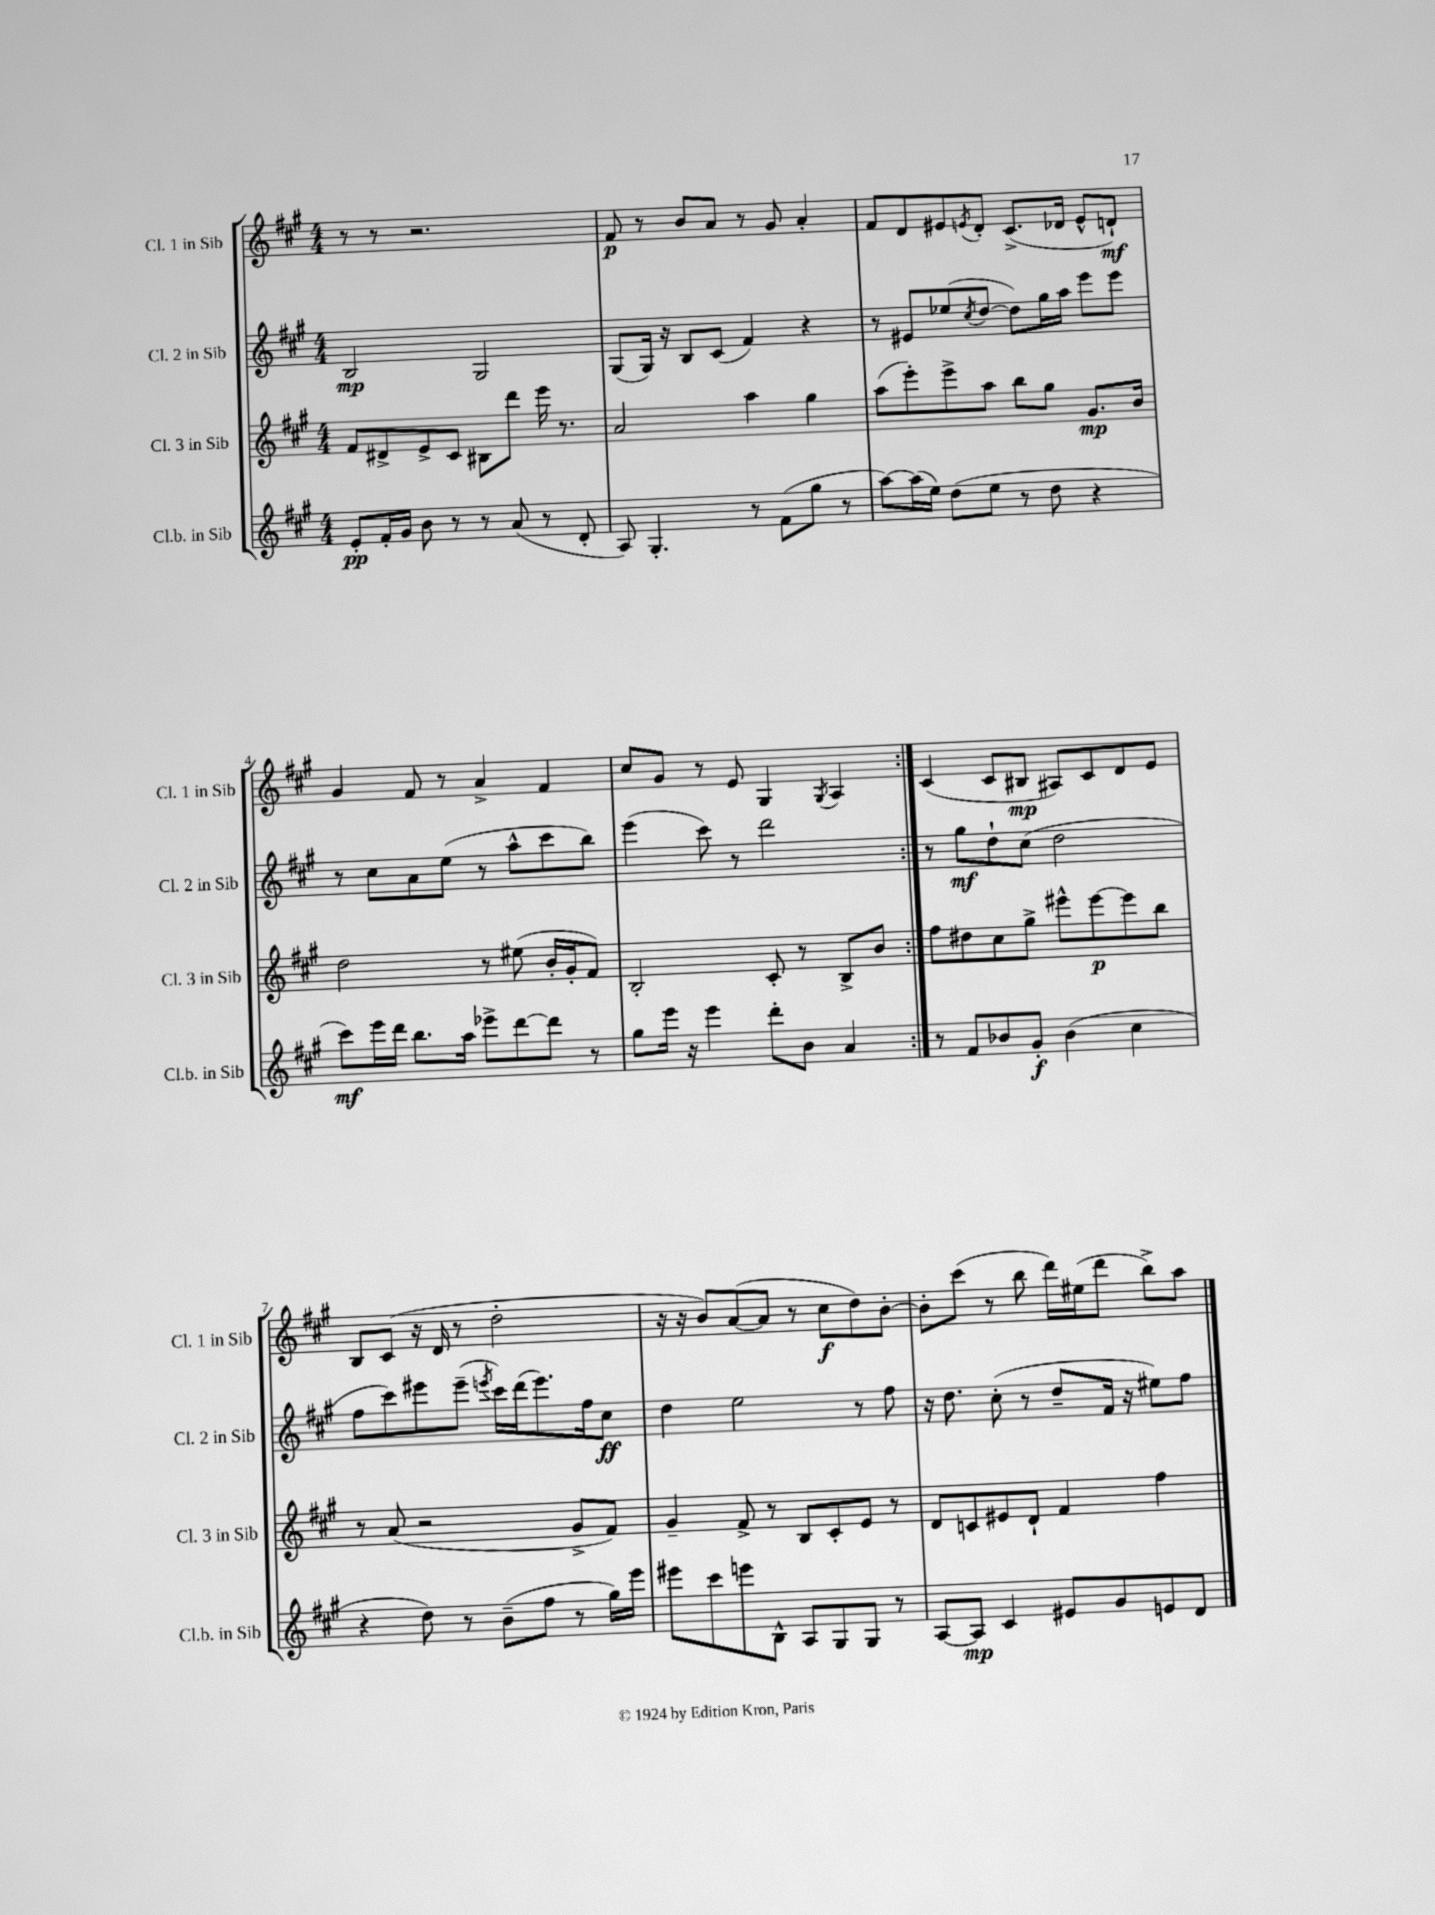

**kern	**dynam	**kern	**dynam	**kern	**dynam	**kern	**dynam
*part4	*part4	*part3	*part3	*part2	*part2	*part1	*part1
*staff4	*staff4	*staff3	*staff3	*staff2	*staff2	*staff1	*staff1
*I"Cl.b. in Sib	*	*I"Cl. 3 in Sib	*	*I"Cl. 2 in Sib	*	*I"Cl. 1 in Sib	*
*I'Cl.b. in Sib	*	*I'Cl. 3 in Sib	*	*I'Cl. 2 in Sib	*	*I'Cl. 1 in Sib	*
*clefG2	*	*clefG2	*	*clefG2	*	*clefG2	*
*k[f#c#g#]	*	*k[f#c#g#]	*	*k[f#c#g#]	*	*k[f#c#g#]	*
*M4/4	*	*M4/4	*	*M4/4	*	*M4/4	*
=1	=1	=1	=1	=1	=1	=1	=1
8e'/L	pp	8f#/L	.	2B/	mp	8r	.
16f#'/L	.	8d#X^/	.	.	.	8r	.
16g#/JJ	.	.	.	.	.	.	.
8b\	.	8e^/	.	.	.	2.r	.
8r	.	8c#/J	.	.	.	.	.
8r	.	8B#X\L	.	2G#/	.	.	.
(8a/	.	8ddd\J	.	.	.	.	.
8r	.	16eee\	.	.	.	.	.
.	.	8.r	.	.	.	.	.
8d'/	.	.	.	.	.	.	.
=2	=2	=2	=2	=2	=2	=2	=2
8A/)	.	2a/	.	(8G#/L	.	8f#/	p
4.G#'/	.	.	.	16G#/Jk)	.	8r	.
.	.	.	.	16r	.	.	.
.	.	.	.	8B/L	.	8b/L	.
.	.	.	.	(8c#/J	.	8a/J	.
8r	.	4aa\	.	4f#/)	.	8r	.
(8f#\L	.	.	.	.	.	8g#/	.
8gg#\J	.	4gg#\	.	4r	.	4a'/	.
8r	.	.	.	.	.	.	.
=3	=3	=3	=3	=3	=3	=3	=3
[8aa\L)	.	(8aa\L	.	8r	.	8f#/L	.
(16aa\L]	.	8eee'\)	.	8e#X/L	.	8d/	.
16ee\JJ)	.	.	.	.	.	.	.
(8dd\L	.	8eee^\	.	(8ee-X/	.	8e#X/	.
.	.	.	.	8qcc#/	.	8qen/	.
8ee\J	.	8aa\J	.	[8dd/J	.	8d'/J	.
8r	.	8bb\L	.	8dd\L])	.	(8.c#^/L	.
8dd\	.	8gg#\J	.	16gg#\L	.	.	.
.	.	.	.	16aa\JJ	.	16d-X/Jk	.
4r	.	8.g#/L	mp	8eee\L	.	8e^^/L	.
.	.	.	.	8eee\J	.	8dn`/J)	mf
.	.	16b/Jk	.	.	.	.	.
!!LO:LB:g=z
=4	=4	=4	=4	=4	=4	=4	=4
8ccc#\L)	mf	2dd\	.	8r	.	4g#/	.
16eee\L	.	.	.	8cc#\L	.	.	.
16ddd\JJ	.	.	.	.	.	.	.
8.bb\L	.	.	.	8a\	.	8f#/	.
.	.	.	.	(8ee\J	.	8r	.
16aa\Jk	.	.	.	.	.	.	.
8eee-X^\L	.	8r	.	8r	.	4a^/	.
[8ddd\	.	(8ee#X\	.	8aa^^\L	.	.	.
8ddd\J]	.	16b'/LL	.	8ccc#\	.	4f#/	.
.	.	16g#'/J	.	.	.	.	.
8r	.	8f#/J)	.	8bb\J)	.	.	.
=5	=5	=5	=5	=5	=5	=5	=5
8gg#\L	.	2B'/	.	(4eee\	.	8cc#/L	.
16eee\Jk	.	.	.	.	.	8g#/J	.
16r	.	.	.	.	.	.	.
4eee\	.	.	.	8ccc#\)	.	8r	.
.	.	.	.	8r	.	8e/	.
8ddd'\L	.	8c#'/	.	2ddd\	.	4G#/	.
8b\J	.	8r	.	.	.	.	.
.	.	.	.	.	.	8qG#/	.
4a/	.	8B^/L	.	.	.	4A/	.
.	.	8b/J	.	.	.	.	.
=6:|!	=6:|!	=6:|!	=6:|!	=6:|!	=6:|!	=6:|!	=6:|!
8r	.	8ff#\L	.	8r	.	(4c#/	.
8f#/L	.	8dd#X\	.	8gg#\L	mf	.	.
8b-X/	.	8cc#\	.	8dd`\	.	8c#/L	.
8g#'/J	f	8gg#^\J	.	(8cc#\J	.	8B#X/J	mp
(4b-\	.	8eee#X^^\L	.	2dd\	.	8A#X/L)	.
.	.	[8eee#\	p	.	.	8c#/	.
4cc#\	.	8eee#\]	.	.	.	8d/	.
.	.	8bb\J	.	.	.	8e/J	.
!!LO:LB:g=z
=7	=7	=7	=7	=7	=7	=7	=7
4r	.	8r	.	8ff#\L	.	8B/L	.
.	.	(8a/	.	8ccc#\)	.	(8c#/J	.
8dd\)	.	2r	.	8eee#X\	.	16r	.
.	.	.	.	.	.	16d/	.
8r	.	.	.	(8eee#~\J	.	8r	.
.	.	.	.	8qeeen/	.	.	.
(8b~\L	.	.	.	16ccc#\LL)	.	2dd'\	.
.	.	.	.	(16ddd\J	.	.	.
8ff#\J	.	.	.	8.eee\)	.	.	.
8r	.	8g#^/L	.	.	.	.	.
.	.	.	.	16ff#\k	.	.	.
16gg#\LL)	.	8f#/J)	.	8cc#\J	ff	.	.
16eee\JJ	.	.	.	.	.	.	.
=8	=8	=8	=8	=8	=8	=8	=8
8eee#X\L	.	4g#~/	.	4dd\	.	16r	.
.	.	.	.	.	.	16r	.
8ccc#\	.	.	.	.	.	8b/L)	.
8eeen\	.	8f#^/	.	2ee\	.	([8a/	.
8B^^\J	.	8r	.	.	.	8a/J]	.
8A/L	.	8B/L	.	.	.	8r	.
8G#/	.	8c#'/	.	.	.	8cc#\L	f
8G#/J	.	8e/J	.	8r	.	8dd\)	.
8r	.	8r	.	8ff#\	.	[8b'\J	.
=9	=9	=9	=9	=9	=9	=9	=9
[8A/L	.	8d/L	.	16r	.	8b'\L]	.
.	.	.	.	8.dd\	.	.	.
8A/J]	mp	8cn/	.	.	.	(8ccc#\J	.
4c#/	.	8e#X/	.	(8cc#'\	.	8r	.
.	.	8d`/J	.	8r	.	8bb\	.
8e#X/L	.	4f#/	.	8dd~/L	.	16ddd\LL)	.
.	.	.	.	.	.	(16ee#X\J	.
8g#/	.	.	.	16f#/Jk	.	8ddd\J	.
.	.	.	.	16r	.	.	.
8en/	.	4ff#\	.	8ee#X\L)	.	8bb^\L)	.
8d/J	.	.	.	8ff#\J	.	8aa\J	.
==	==	==	==	==	==	==	==
*-	*-	*-	*-	*-	*-	*-	*-
